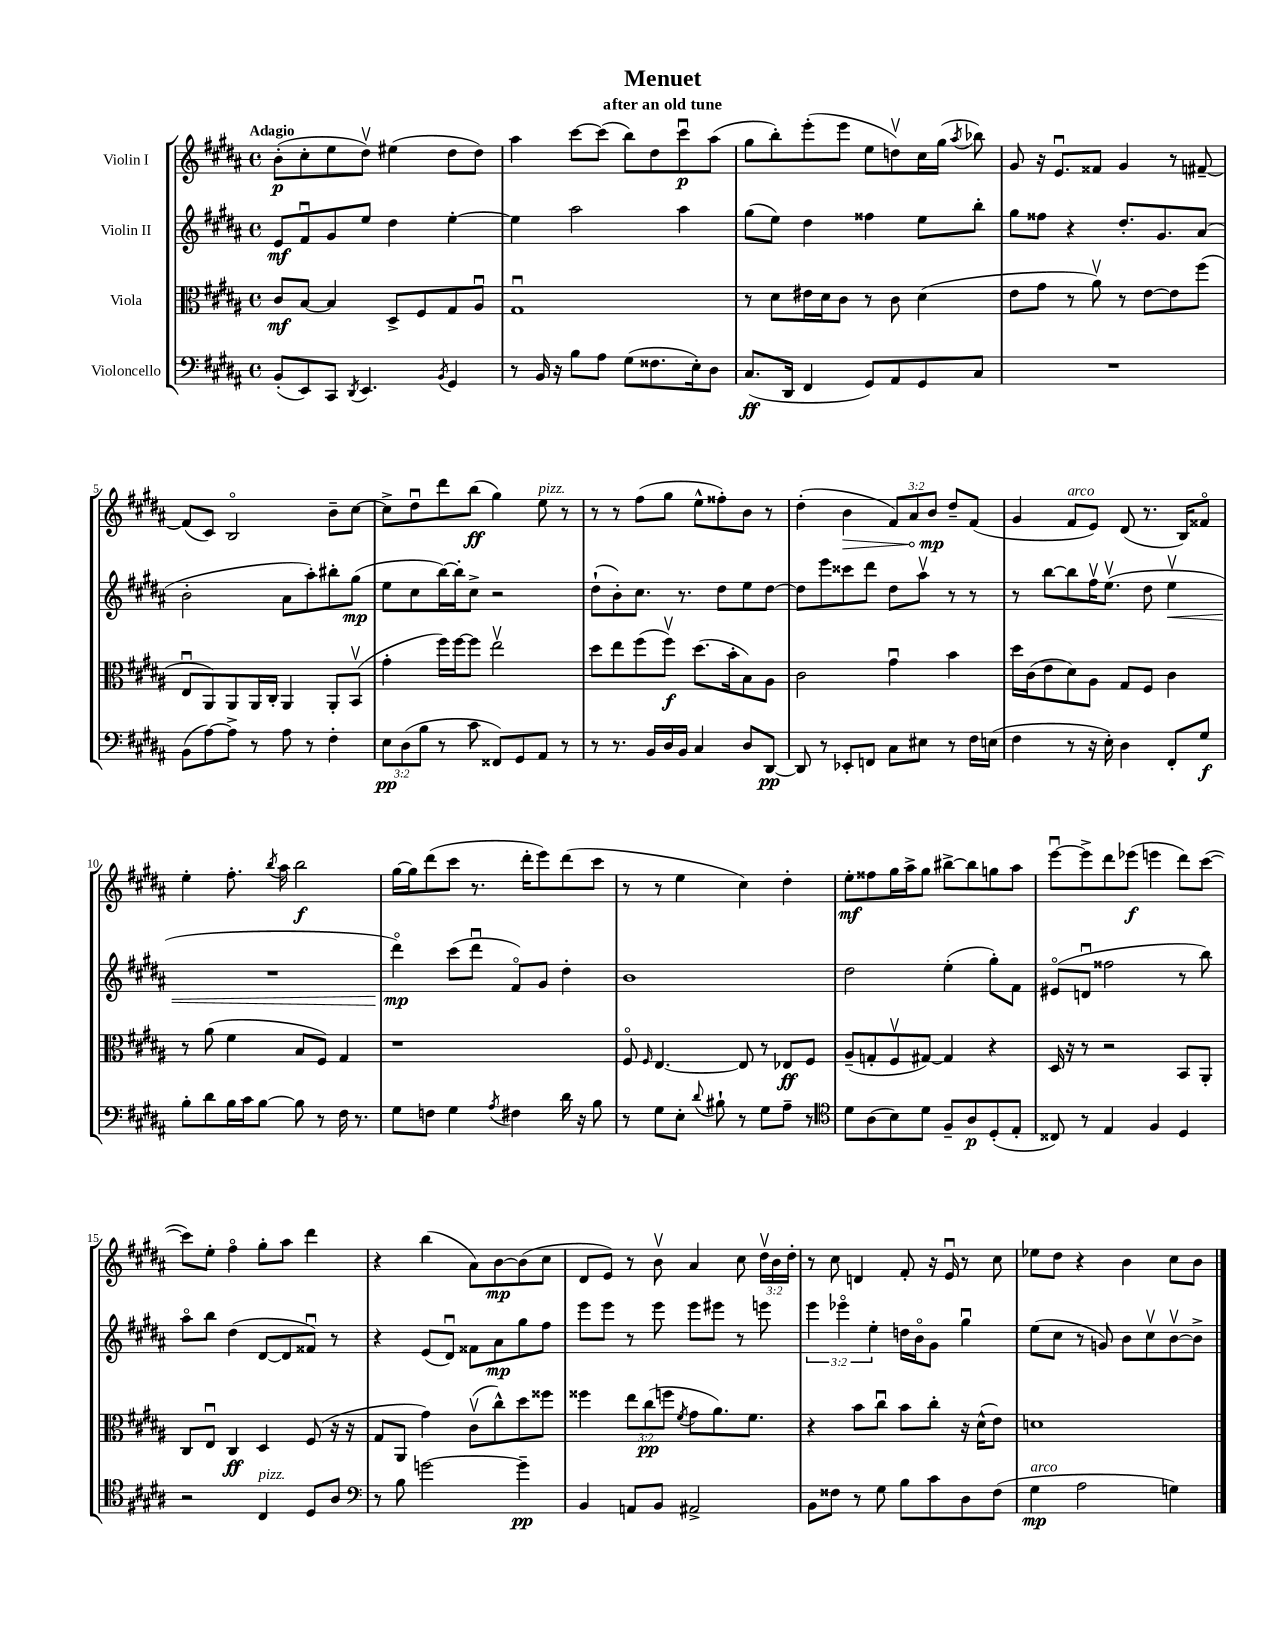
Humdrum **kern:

**kern	**dynam	**kern	**dynam	**kern	**dynam	**kern	**dynam
*part4	*part4	*part3	*part3	*part2	*part2	*part1	*part1
*staff4	*staff4	*staff3	*staff3	*staff2	*staff2	*staff1	*staff1
*I"Violoncello	*	*I"Viola	*	*I"Violin II	*	*I"Violin I	*
*clefF4	*	*clefC3	*	*clefG2	*	*clefG2	*
*k[f#c#g#d#a#]	*	*k[f#c#g#d#a#]	*	*k[f#c#g#d#a#]	*	*k[f#c#g#d#a#]	*
*M4/4	*	*M4/4	*	*M4/4	*	*M4/4	*
*met(c)	*	*met(c)	*	*met(c)	*	*met(c)	*
=1	=1	=1	=1	=1	=1	=1	=1
!	!	!	!	!	!	!LO:TX:a:B:t=Adagio	!
(8BB'/L	.	8c#/L	mf	8e/L	mf	(8b'\L	p
8EE/)	.	[8B/J	.	8f#u/	.	8cc#'\	.
8CC#/J	.	4B/]	.	8g#/	.	8ee\	.
8qDD#/	.	.	.	.	.	.	.
4.EE/	.	.	.	8ee/J	.	8dd#v\J)	.
.	.	8D#^/L	.	4dd#\	.	(4ee#X\	.
.	.	8F#/	.	.	.	.	.
8qBB/	.	.	.	.	.	.	.
4GG#/	.	8G#/	.	[4ee'\	.	8dd#\L	.
.	.	8A#u/J	.	.	.	8dd#\J)	.
=2	=2	=2	=2	=2	=2	=2	=2
8r	.	1G#u	.	4ee\]	.	4aa#\	.
16BB/	.	.	.	.	.	.	.
16r	.	.	.	.	.	.	.
8B\L	.	.	.	2aa#\	.	[8ccc#\L	.
8A#\J	.	.	.	.	.	(8ccc#\J]	.
(8G#\L	.	.	.	.	.	8bb\L)	.
8.F##X\	.	.	.	.	.	8dd#\	.
.	.	.	.	4aa#\	.	8ccc#u\	p
16E'\k)	.	.	.	.	.	.	.
8D#\J	.	.	.	.	.	(8aa#\J	.
=3	=3	=3	=3	=3	=3	=3	=3
(8.C#/L	ff	8r	.	(8gg#\L	.	8gg#\L	.
.	.	8d#\L	.	8ee\J)	.	8bb'\)	.
16DD#/Jk	.	.	.	.	.	.	.
4FF#/	.	16e#X\L	.	4dd#\	.	(8eee'\	.
.	.	16d#\J	.	.	.	.	.
.	.	8c#\J	.	.	.	8eee\J	.
8GG#/L)	.	8r	.	4ff##X\	.	8ee\L	.
8AA#/	.	8c#\	.	.	.	8ddnv\)	.
8GG#/	.	(4d#\	.	8ee\L	.	16cc#\L	.
.	.	.	.	.	.	(16gg#\JJ	.
.	.	.	.	.	.	8qaa#/	.
8C#/J	.	.	.	8bb'\J	.	8bb-X\)	.
=4	=4	=4	=4	=4	=4	=4	=4
1r	.	8e\L	.	8gg#\L	.	8g#/	.
.	.	8g#\J	.	8ff##X\J	.	16r	.
.	.	.	.	.	.	8.eu/L	.
.	.	8r	.	4r	.	.	.
.	.	8a#v\)	.	.	.	8f##X/J	.
.	.	8r	.	8.dd#'/L	.	4g#/	.
.	.	[8e\L	.	.	.	.	.
.	.	.	.	8.g#/	.	.	.
.	.	8e\]	.	.	.	8r	.
.	.	(8ff#\J	.	(8a#/J	.	[8f#X~/	.
!!LO:LB:g=z
=5	=5	=5	=5	=5	=5	=5	=5
(8BB\L	.	8Eu/L	.	2b'\	.	(8f#/L]	.
[8A#\)	.	8AA#/)	.	.	.	8c#/J)	.
8A#^\J]	.	8AA#/	.	.	.	2B/	.
8r	.	16AA#/L	.	.	.	.	.
.	.	16C#'/JJ	.	.	.	.	.
8A#\	.	4AA#/	.	8a#\L	.	.	.
8r	.	.	.	8aa#'\)	.	.	.
4F#'\	.	8AA#'/L	.	8bb#X'\	.	8b~\L	.
.	.	(8BBv/J	.	(8gg#\J	mp	[8cc#\J	.
=6	=6	=6	=6	=6	=6	=6	=6
12E\L	pp	4g#'\	.	8ee\L	.	8cc#^\L]	.
(12D#\	.	.	.	.	.	.	.
.	.	.	.	8cc#\	.	8dd#u\	.
12B\J	.	.	.	.	.	.	.
8r	.	16ff#\LL)	.	[16bb\L)	.	8ddd#\	.
.	.	[16ff#\J	.	16bb'\J]	.	.	.
8c#\	.	8ff#\J]	.	8cc#^\J	.	(8bb\J	ff
8FF##X/L)	.	2eev\	.	2r	.	4gg#\)	.
8GG#/	.	.	.	.	.	.	.
!	!	!	!	!	!	!LO:TX:a:i:t=pizz.	!
8AA#/J	.	.	.	.	.	8ee\	.
8r	.	.	.	.	.	8r	.
=7	=7	=7	=7	=7	=7	=7	=7
8r	.	8dd#\L	.	(8dd#`\L	.	8r	.
8.r	.	8ee\	.	8b'\)	.	8r	.
.	.	(8ff#\	.	8.cc#\J	.	(8ff#\L	.
16BB/LL	.	.	.	.	.	.	.
16D#/	.	8ff#v\J)	f	.	.	8gg#\J	.
16BB/JJ	.	.	.	8.r	.	.	.
4C#/	.	(8.dd#\L	.	.	.	8ee^^\L	.
.	.	.	.	8dd#\L	.	8ff##X'\)	.
.	.	16b'\k	.	.	.	.	.
8D#/L	.	8B\)	.	8ee\	.	8b\J	.
[8DD#/J	pp	8A#\J	.	[8dd#\J	.	8r	.
=8	=8	=8	=8	=8	=8	=8	=8
8DD#/]	.	2c#\	.	8dd#\L]	.	(4dd#'\	.
8r	.	.	.	8eee\	.	.	.
!	!	!	!	!	!	!	!LO:HP:b
8EE-X'/L	.	.	.	8ccc##X\	.	4b\	>
8FFn/J	.	.	.	8ddd#\J	.	.	.
8C#\L	.	4g#u\	.	8dd#\L	.	12f#/L)	.
.	.	.	.	.	.	12a#/	.
8E#X\J	.	.	.	8aa#v\J	.	.	.
.	.	.	.	.	.	12b/J	mp
8r	.	4b\	.	8r	.	8dd#~/L	]
16F#\LL	.	.	.	8r	.	(8f#/J	.
(16En\JJ	.	.	.	.	.	.	.
=9	=9	=9	=9	=9	=9	=9	=9
4F#\	.	16dd#\LL	.	8r	.	4g#/	.
.	.	(16c#\J	.	.	.	.	.
.	.	8e\	.	[8bb\L	.	.	.
!	!	!	!	!	!	!LO:TX:a:i:t=arco	!
8r	.	8d#\)	.	8bb\]	.	8f#/L	.
16r	.	8A#\J	.	16ff#v\K	.	8e/J)	.
16E'\)	.	.	.	(8.eev\J	.	.	.
4D#\	.	8G#/L	.	.	.	(8d#/	.
.	.	8F#/J	.	8dd#\	.	8.r	.
!	!	!	!	!	!LO:HP:b	!	!
8FF#'/L	.	4c#\	.	4eev\	<	.	.
.	.	.	.	.	.	16B/KL)	.
8G#/J	f	.	.	.	.	8f##X/J	.
!!LO:LB:g=z
=10	=10	=10	=10	=10	=10	=10	=10
8B'\L	.	8r	.	1r	.	4ee'\	.
8d#\	.	(8a#\	.	.	.	.	.
16B\L	.	4f#\	.	.	.	8.ff#'\	.
16c#\J	.	.	.	.	.	.	.
[8B\J	.	.	.	.	.	.	.
.	.	.	.	.	.	8qbb/	.
.	.	.	.	.	.	16aa#\	.
8B\]	.	8B/L	.	.	.	2bb\	f
8r	.	8F#/J)	.	.	.	.	.
16F#\	.	4G#/	.	.	.	.	.
8.r	.	.	.	.	.	.	.
=11	=11	=11	=11	=11	=11	=11	=11
8G#\L	.	1r	.	4ddd#\)	mp	[16gg#\LL	.
.	.	.	.	.	.	16gg#\J]	.
8Fn\J	.	.	.	.	.	(8ddd#\	.
4G#\	.	.	.	(8ccc#\L	[	8ccc#\J	.
.	.	.	.	8ddd#u\J	.	8.r	.
8qA#/	.	.	.	.	.	.	.
4F#X\	.	.	.	8f#/L)	.	.	.
.	.	.	.	.	.	16ddd#'\KL	.
.	.	.	.	8g#/J	.	8eee\)	.
16d#\	.	.	.	4dd#'\	.	(8ddd#\	.
16r	.	.	.	.	.	.	.
8B\	.	.	.	.	.	8ccc#\J	.
=12	=12	=12	=12	=12	=12	=12	=12
8r	.	8F#/	.	1b	.	8r	.
.	.	16qqF#/	.	.	.	.	.
8G#\L	.	[4.E/	.	.	.	8r	.
8E'\J	.	.	.	.	.	4ee\	.
8qqd#/	.	.	.	.	.	.	.
8B#X`\	.	.	.	.	.	.	.
8r	.	8E/]	.	.	.	4cc#\)	.
8G#\L	.	8r	.	.	.	.	.
8A#~\J	.	8E-X/L	ff	.	.	4dd#'\	.
8r	.	8F#/J	.	.	.	.	.
=13	=13	=13	=13	=13	=13	=13	=13
*clefC4	*	*	*	*	*	*	*
8d#\L	.	(8A#~/L	.	2dd#\	.	8ee'\L	mf
(8A#\	.	8Gn'/	.	.	.	8ff##X\	.
8B\)	.	8F#v/	.	.	.	16gg#\L	.
.	.	.	.	.	.	16aa#^\J	.
8d#\J	.	[8G#X/J)	.	.	.	8gg#\J	.
8F#~/L	.	4G#/]	.	(4ee'\	.	[8bb#X^\L	.
8A#/	p	.	.	.	.	8bb#\]	.
(8D#'/	.	4r	.	8gg#'\L)	.	8ggn\	.
8E'/J	.	.	.	8f#\J	.	8aa#\J	.
=14	=14	=14	=14	=14	=14	=14	=14
8C##X/)	.	16D#/	.	(8e#X/L	.	[8eeeu\L	.
.	.	16r	.	.	.	.	.
8r	.	8r	.	8dnu/J	.	8eee^\]	.
4E/	.	2r	.	2ff##X\	.	8ddd#\	.
.	.	.	.	.	.	(8eee-X\J	f
4F#/	.	.	.	.	.	4eeen\	.
4D#/	.	8BB/L	.	8r	.	8ddd#\L)	.
.	.	8AA#'/J	.	8bb\)	.	([8ccc#\J	.
!!LO:LB:g=z
=15	=15	=15	=15	=15	=15	=15	=15
2r	.	8C#/L	.	8aa#\L	.	8ccc#\L])	.
.	.	8Eu/J	.	8bb\J	.	8ee'\J	.
.	.	4C#/	ff	(4dd#\	.	4ff#\	.
!LO:TX:a:i:t=pizz.	!	!	!	!	!	!	!
4C#/	.	4D#/	.	[8d#/L	.	8gg#'\L	.
.	.	.	.	8d#/]	.	8aa#\J	.
8D#/L	.	(8F#/	.	8f##Xu/J)	.	4ddd#\	.
8A#/J	.	16r	.	8r	.	.	.
.	.	16r	.	.	.	.	.
=16	=16	=16	=16	=16	=16	=16	=16
*clefF4	*	*	*	*	*	*	*
8r	.	8G#/L	.	4r	.	4r	.
8B\	.	8AA#/J	.	.	.	.	.
[2gn\	.	4g#\)	.	(8e/L	.	(4bb\	.
.	.	.	.	8d#u/J)	.	.	.
.	.	(8c#v\L	.	8f##X\L	.	8a#\L)	.
.	.	8cc#^^\)	.	8a#\	mp	[8b\	mp
4g~\]	pp	8dd#\	.	8gg#\	.	(8b\]	.
.	.	8ff##X\J	.	8ff#\J	.	8cc#\J	.
=17	=17	=17	=17	=17	=17	=17	=17
4BB/	.	4ff##X\	.	8eee\L	.	8d#/L	.
.	.	.	.	8eee\J	.	8e/J)	.
8AAn/L	.	12ee\L	.	8r	.	8r	.
.	.	(12cc#\	pp	.	.	.	.
8BB/J	.	.	.	8eee\	.	8bv\	.
.	.	12ffn\J	.	.	.	.	.
.	.	8qf#/	.	.	.	.	.
2AA#X^/	.	8g#\L	.	8eee\L	.	4a#/	.
.	.	8.a#\)	.	8eee#X\J	.	.	.
.	.	.	.	8r	.	8cc#\	.
.	.	8.f#\J	.	.	.	.	.
.	.	.	.	8eeen\	.	24dd#v\LL	.
.	.	.	.	.	.	24b\	.
.	.	.	.	.	.	24dd#'\JJ	.
=18	=18	=18	=18	=18	=18	=18	=18
8BB\L	.	4r	.	6eee\	.	8r	.
8F##X\J	.	.	.	.	.	8cc#\	.
.	.	.	.	6eee-X\	.	.	.
8r	.	8b\L	.	.	.	4dn/	.
.	.	.	.	6ee'\	.	.	.
8G#\	.	8cc#u\J	.	.	.	.	.
8B\L	.	8b\L	.	16ddn\LL	.	8f#'/	.
.	.	.	.	16b\J	.	.	.
8c#\	.	8cc#'\J	.	8g#\J	.	16r	.
.	.	.	.	.	.	16eu/	.
8D#\	.	16r	.	4gg#u\	.	8r	.
.	.	(16d#^^\KL	.	.	.	.	.
(8F##\J	.	8e\J)	.	.	.	8cc#\	.
=19	=19	=19	=19	=19	=19	=19	=19
!LO:TX:a:i:t=arco	!	!	!	!	!	!	!
4G#\	mp	1dn	.	(8ee\L	.	8ee-X\L	.
.	.	.	.	8cc#\J	.	8dd#\J	.
2A#\	.	.	.	8r	.	4r	.
.	.	.	.	8gn/)	.	.	.
.	.	.	.	8b\L	.	4b\	.
.	.	.	.	8cc#v\	.	.	.
4Gn\)	.	.	.	[8bv\	.	8cc#\L	.
.	.	.	.	8b^\J]	.	8b\J	.
==	==	==	==	==	==	==	==
*-	*-	*-	*-	*-	*-	*-	*-
